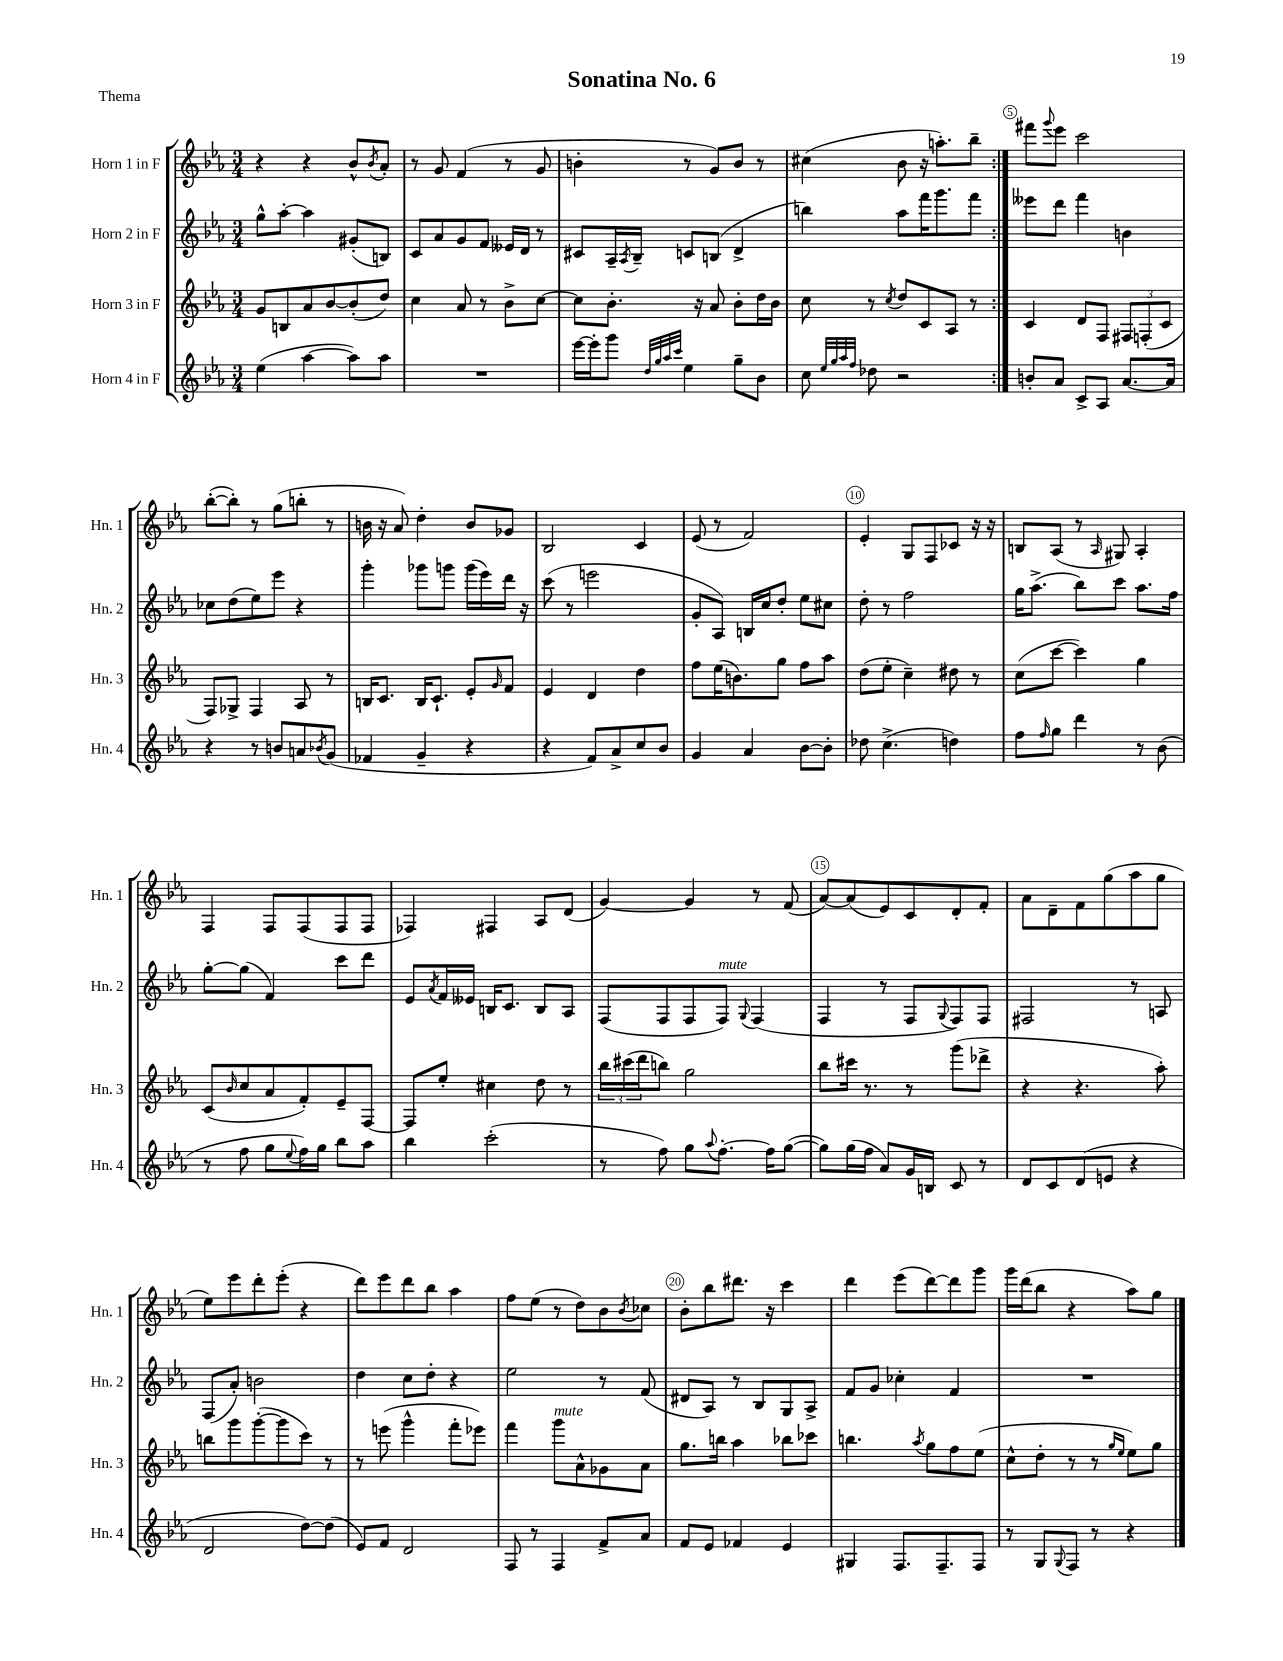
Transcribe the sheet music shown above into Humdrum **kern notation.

**kern	**kern	**kern	**kern
*staff4	*staff3	*staff2	*staff1
*clefG2	*clefG2	*clefG2	*clefG2
*k[b-e-a-]	*k[b-e-a-]	*k[b-e-a-]	*k[b-e-a-]
*M3/4	*M3/4	*M3/4	*M3/4
(4ee-	8g	8gg^^	4r
.	8B	[8aa-'	.
[4aa-	8a-	4aa-]	4r
.	[8b-	.	.
8aa-])	(8b-']	(8g#'	8b-^^
.	.	.	8qb-
8aa-	8dd)	8B)	8a-'
=	=	=	=
2.r	4cc	8c	8r
.	.	8a-	8g
.	8a-	8g	(4f
.	8r	8f	.
.	8b-^	16e--	8r
.	.	16d	.
.	[8cc	8r	8g
=	=	=	=
[16eee-	8cc]	8c#	4b'
16eee-']	.	.	.
8ggg	8.b-'	16A-~	.
.	.	8qA-	.
.	.	16B-~	.
32qqdd	.	.	.
32qqgg	.	.	.
32qqaa-	.	.	.
32qqccc	.	.	.
4ee-	.	8c	8r
.	16r	.	.
.	8a-	(8B	8g)
8gg~	8b-'	4d^	8b
8b-	16dd	.	8r
.	16b-	.	.
=	=	=	=
8cc	8cc	4bb)	(4cc#
32qqee-	.	.	.
32qqgg	.	.	.
32qqaa-	.	.	.
32qqff	.	.	.
8dd-	8r	.	.
.	8qcc	.	.
2r	8dd	8aa-	8b-
.	8c	16fff	16r
.	.	8.ggg	8.aa')
.	8A-	.	.
.	8r	8fff	8bb-~
=:|!	=:|!	=:|!	=:|!
8b'	4c	8eee--	8fff#
.	.	.	8qqggg
8a-	.	8ddd	8eee-
8c^	8d	4fff	2ccc
8A-	8F	.	.
[8.a-	12F#	4b	.
.	(12F'	.	.
.	12c	.	.
16a-]	.	.	.
=	=	=	=
4r	8F)	8cc-	([8bb-'
.	8G-^	(8dd	8bb-'])
8r	4F	8ee-)	8r
8b	.	8eee-	(8gg
8a	8A-	4r	8bb'
8qb-	.	.	.
(8g	8r	.	8r
=	=	=	=
4f-	16B	4ggg'	16b
.	8.c	.	16r
.	.	.	8a-)
4g~	16B	8ggg-	4dd'
.	8.c`	.	.
.	.	8ggg	.
4r	8e-'	(16ggg	8b
.	.	16eee-)	.
.	16qqg	.	.
.	8f	16ddd	8g-
.	.	16r	.
=	=	=	=
4r	4e-	(8ccc	2B-
.	.	8r	.
8f)	4d	2eee	.
8a-^	.	.	.
8cc	4dd	.	4c
8b-	.	.	.
=	=	=	=
4g	8ff	8g'	(8e-
.	(16ee-	8A-)	8r
.	8.b)	.	.
4a-	.	16B	2f)
.	.	16cc	.
.	8gg	8dd'	.
[8b-	8ff	8ee-	.
8b-']	8aa-	8cc#	.
=	=	=	=
8dd-	(8dd	8dd'	4e-'
(4.cc^	8ee-'	8r	.
.	4cc~)	2ff	8G
.	.	.	8F
4dd)	8dd#	.	8c-
.	8r	.	16r
.	.	.	16r
=	=	=	=
8ff	(8cc	16gg	8B
.	.	(8.aa-^	.
16qqff	.	.	.
8gg	[8ccc	.	(8A-
4ddd	4ccc])	8bb-)	8r
.	.	.	16qqA-
.	.	8ccc	8G#)
8r	4gg	8.aa-	4A-'
(8b-	.	.	.
.	.	16ff	.
=	=	=	=
8r	(8c	[8gg'	4F
.	16qqb-	.	.
8ff	8cc	(8gg]	.
8gg	8a-	4f)	8F
8qqee-	.	.	.
16ff)	8f')	.	(8F
16gg	.	.	.
8bb-	8e-~	8ccc	8F
8aa-	[8F	8ddd	8F
=	=	=	=
4bb-	8F]	8e-	4F-)
.	.	8qa-	.
.	8ee-'	16f	.
.	.	16e--	.
(2ccc'	4cc#	16B	4F#
.	.	8.c	.
.	8dd	8B	8A-
.	8r	8A-	(8d
=	=	=	=
8r	24bb-	(8F	[4g)
.	(24ccc#	.	.
.	24ddd	.	.
8ff)	8bb)	8F	.
8gg	2gg	8F	4g]
8qqaa-	.	.	.
[8.ff'	.	8F)	.
.	.	8qqG	.
.	.	(4F	8r
16ff]	.	.	.
([8gg	.	.	(8f
=	=	=	=
8gg])	8bb-	4F	[8a-)
(16gg	16ccc#	.	(8a-]
16ff	8.r	.	.
8a-)	.	8r	8e-)
16g	8r	8F	8c
16B	.	.	.
.	.	8qqG	.
8c	(8ggg	8F)	8d'
8r	8ddd-^	8F	8f'
=	=	=	=
8d	4r	2F#	8a-
8c	.	.	8d~
(8d	4.r	.	8f
8e	.	.	(8gg
4r	.	8r	8aa-
.	8aa-')	8A	8gg
=	=	=	=
2d	8bb	(8F	8ee-)
.	8ggg	8a-')	8eee-
.	([8ggg'	2b	8ddd'
.	8ggg]	.	(8eee-'
[8dd)	8ccc)	.	4r
(8dd]	8r	.	.
=	=	=	=
8e-)	8r	4dd	8ddd)
8f	(8eee	.	8eee-
2d	4ggg^^	8cc	8ddd
.	.	8dd'	8bb-
.	8fff'	4r	4aa-
.	8eee-)	.	.
=	=	=	=
8F	4fff	2ee-	8ff
8r	.	.	(8ee-
4F	8ggg	.	8r
.	8a-^^	.	8dd)
8f^	8g-	8r	8b-
.	.	.	8qb-
8a-	8a-	(8f	8cc-
=	=	=	=
8f	8.gg	8d#	8b-'
8e-	.	8A-)	8bb-
.	16bb	.	.
4f-	4aa-	8r	8.ddd#
.	.	8B-	.
.	.	.	16r
4e-	8bb-	8G	4ccc
.	8ccc-	8A-^	.
=	=	=	=
4G#	4.bb	8f	4ddd
.	.	8g	.
8.F	.	4cc-'	(8eee-
.	8qaa-	.	.
.	8gg	.	[8ddd)
8.F~	.	.	.
.	8ff	4f	8ddd]
8F	(8ee-	.	8ggg
=	=	=	=
8r	8cc^^	2.r	16ggg
.	.	.	(16ddd
8G	8dd'	.	8bb-
8qqG	.	.	.
8F	8r	.	4r
8r	8r	.	.
.	16qqgg	.	.
.	16qqee-	.	.
4r	8ee-)	.	8aa-)
.	8gg	.	8gg
==	==	==	==
*-	*-	*-	*-
